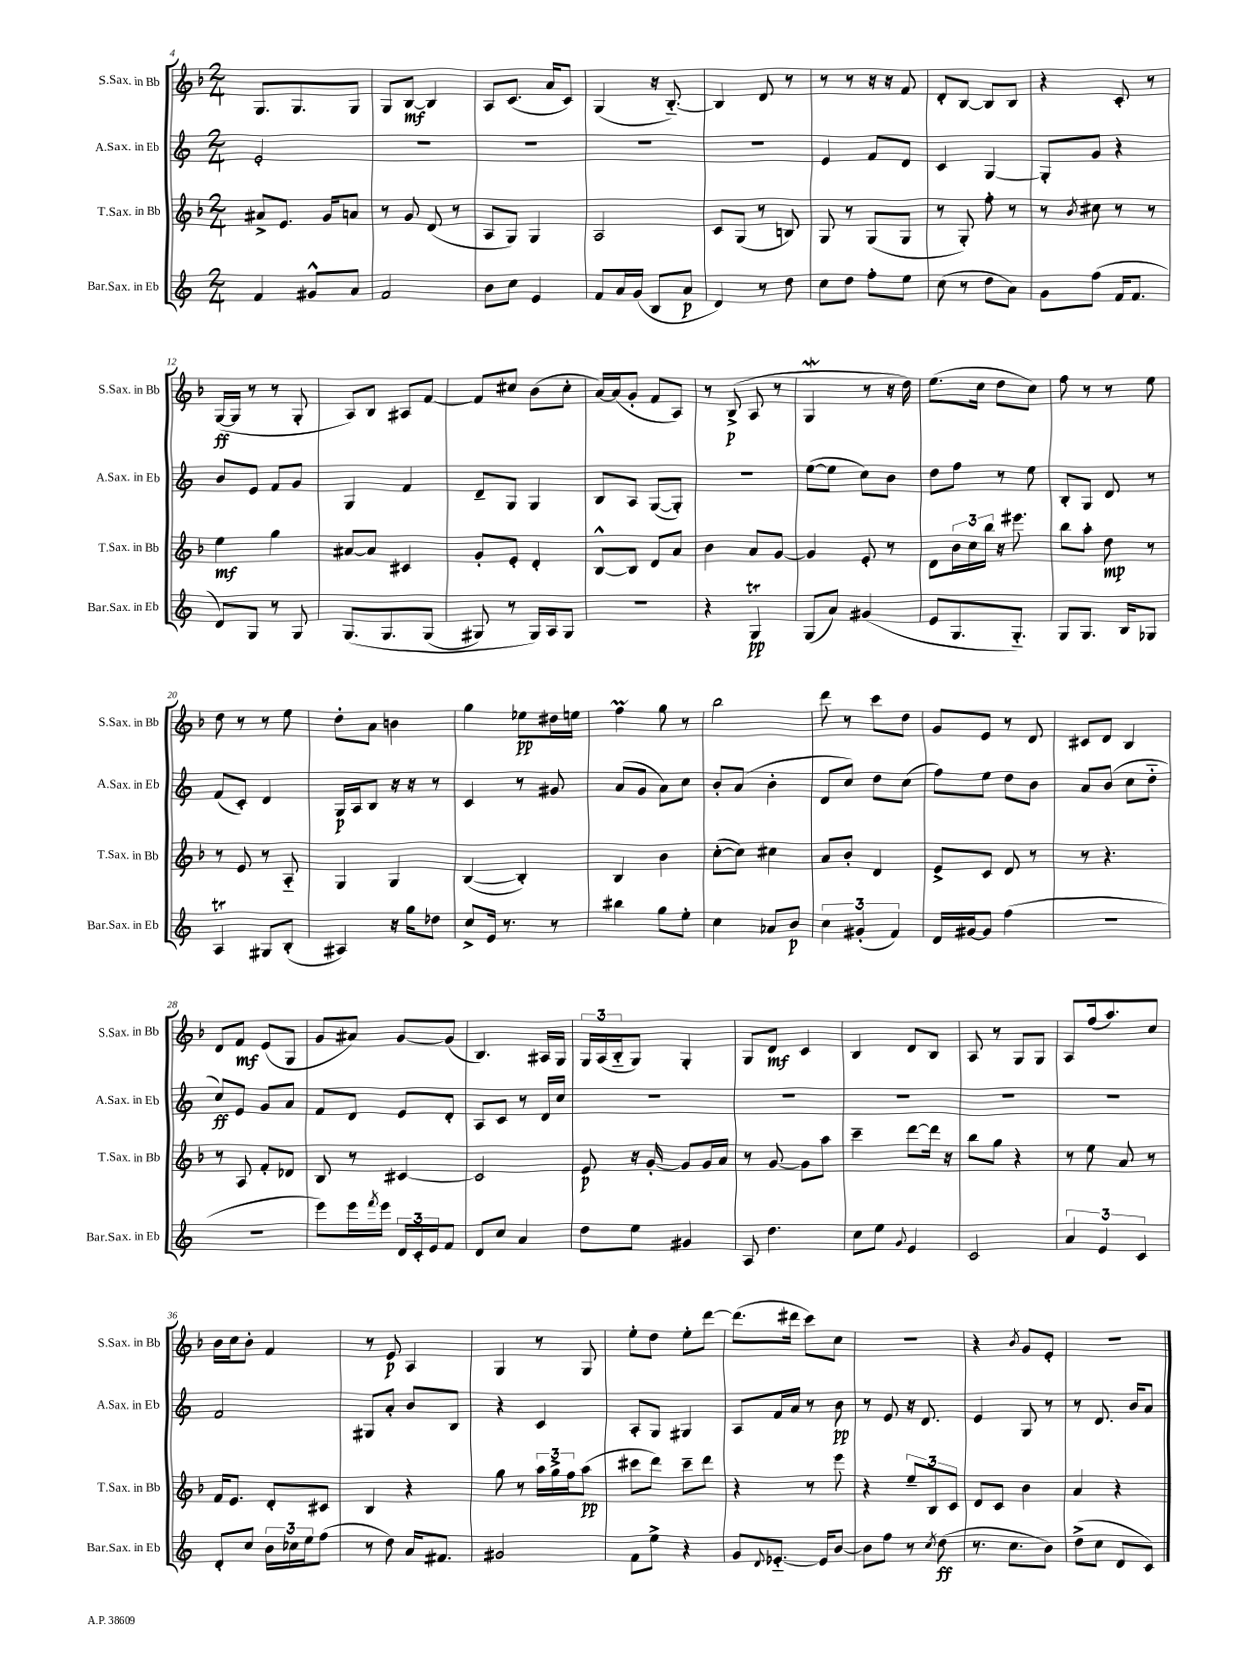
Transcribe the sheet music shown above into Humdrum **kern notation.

**kern	**kern	**kern	**kern
*staff4	*staff3	*staff2	*staff1
*clefG2	*clefG2	*clefG2	*clefG2
*k[]	*k[b-]	*k[]	*k[b-]
*M2/4	*M2/4	*M2/4	*M2/4
4f	8a#^	2e'	8.G
.	8.e	.	.
.	.	.	8.G
8g#^^	.	.	.
.	16g	.	.
8a	8a	.	8G
=	=	=	=
2f	8r	2r	8G
.	8g	.	[8B-
.	(8d	.	4B-]
.	8r	.	.
=	=	=	=
8b	8A	2r	8A
8cc	8G)	.	(8.c
4e	4G	.	.
.	.	.	16a
.	.	.	8c)
=	=	=	=
8f	2A	2r	(4G
16a	.	.	.
(16g	.	.	.
8B	.	.	16r
.	.	.	[8.B-'~)
8a	.	.	.
=	=	=	=
4d)	8c	2r	4B-]
.	(8G	.	.
8r	8r	.	8d
8dd	8B)	.	8r
=	=	=	=
8cc	8G	4e	8r
8dd	8r	.	8r
8ff'	(8G	8f	16r
.	.	.	16r
8ee	8G	8d	8f
=	=	=	=
(8cc	8r	4c	8d'
8r	8G')	.	[8B-
8dd	8ff'	[4G	8B-]
8a)	8r	.	8B-
=	=	=	=
8g	8r	8G']	4r
.	8qb-	.	.
(8ff	8cc#	8g	.
16f	8r	4r	8c'
8.f	.	.	.
.	8r	.	8r
=	=	=	=
8d)	4ee	8b	([16G
.	.	.	16G]
8G	.	8e	8r
8r	4gg	8f	8r
8G	.	8g	8G'
=	=	=	=
&(8.G	[8a#	4G	8A)
.	8a#]	.	8B-
8.G	.	.	.
.	4c#	4f	8A#
(8G	.	.	[8f
=	=	=	=
8G#)	8g'	8d~	8f]
8r	8e'	8G	8cc#
16G#&)	4d'	4G	(8b-
16A	.	.	.
8G#	.	.	8cc#'
=	=	=	=
2r	[8B-^^	8B	[16a)
.	.	.	(16a]
.	8B-]	8A	8g'
.	8d	([8G	8f
.	8a	8G'])	8A)
=	=	=	=
4r	4b-	2r	8r
.	.	.	(8B-^
4G	8a	.	8A
.	[8g	.	8r
=	=	=	=
(8G	4g]	([8ee	4G
8a)	.	8ee]	.
(4g#	8e'	8cc)	8r
.	8r	8b	16r
.	.	.	16dd)
=	=	=	=
8e	8d	8dd	(8.ee
8.G	24b-	8ff	.
.	24cc	.	.
.	.	.	16cc
.	24bb-	.	.
.	16r	8r	8dd
8.G'~)	8.eee#	.	.
.	.	8ee	8cc)
=	=	=	=
8G	8bb-	8B'	8ff
8.G	8aa'	8G	8r
.	8dd	8d	8r
16B	.	.	.
8G-	8r	8r	8ee
=	=	=	=
4A	8r	(8f	8dd
.	8e	8c')	8r
8G#	8r	4d	8r
(8B'	8A'~	.	8ee
=	=	=	=
4A#)	4G	16G	8dd'
.	.	16A	.
.	.	8B	8a
16r	4G	16r	4b
16gg	.	16r	.
8dd-	.	8r	.
=	=	=	=
8cc^	([4B-	4c	4gg
16e	.	.	.
8.r	.	.	.
.	4B-'])	8r	8ee-
8r	.	8g#	16dd#
.	.	.	16ee
=	=	=	=
4bb#	4B-	(8a	4ff
.	.	8g	.
8gg	4b-	8a)	8gg
8ee'	.	8cc	8r
=	=	=	=
4cc	([8cc'	8b'	2bb-
.	8cc])	(8a	.
8a-	4cc#	4b'	.
8b	.	.	.
=	=	=	=
6cc	8a	8d	8ddd
.	8b-'	8cc)	8r
(6g#'	.	.	.
.	4d	8dd	8ccc
6f)	.	.	.
.	.	(8cc	8dd
=	=	=	=
16d	8e^	8ff)	8g
[16g#	.	.	.
8g#]	8c	8ee	8e
(4ff	8d	8dd	8r
.	8r	8b	8d
=	=	=	=
2r	8r	8a	8c#
.	4.r	(8b	8d
.	.	8cc	4B-
.	.	8dd'~	.
=	=	=	=
2r	8r	8cc)	8d
.	8A	8e	8f
.	8f'	8g	(8e
.	8d-	8a	8G
=	=	=	=
8eee)	8B-	8f	8g
16eee	8r	8d	8a#)
8qfff	.	.	.
16eee	.	.	.
24d	[4c#	8e	[8g
24c'	.	.	.
24e	.	.	.
8f	.	8d'	(8g]
=	=	=	=
8d	2c#]	8A	4.B-)
8cc	.	8c	.
4a	.	8r	.
.	.	16d	16A#
.	.	16cc	16G
=	=	=	=
8dd	8e	2r	24G
.	.	.	(24A
.	.	.	24B-'~
8ee	16r	.	8G)
.	[16g'	.	.
4g#	8g]	.	4G'
.	16g	.	.
.	16a	.	.
=	=	=	=
8A	8r	2r	8G
4.dd	[8g	.	8d
.	8g]	.	4c
.	8aa	.	.
=	=	=	=
8cc	4ccc~	2r	4B-
8ee	.	.	.
8qqg	.	.	.
4e	[8ddd	.	8d
.	16ddd]	.	8B-
.	16r	.	.
=	=	=	=
2c	8bb-	2r	8A
.	8gg	.	8r
.	4r	.	8G
.	.	.	8G
=	=	=	=
6a	8r	2r	8A
.	8ee	.	(16ff
6e	.	.	.
.	.	.	8.aa)
.	8a	.	.
6c	.	.	.
.	8r	.	8cc
=	=	=	=
8d'	16f	2f	16b-
.	8.e	.	16cc
8cc	.	.	8b-'
24b	8d'	.	4f
24cc-	.	.	.
24ee	.	.	.
(8ff	8c#	.	.
=	=	=	=
8r	4B-	8G#	8r
8dd)	.	8a'	8e
16a	4r	8b	4A
8.f#	.	.	.
.	.	8B	.
=	=	=	=
2g#	8gg	4r	4G
.	8r	.	.
.	24aa	4c	8r
.	24gg^	.	.
.	24ff	.	.
.	(8aa	.	8G
=	=	=	=
8f	8ccc#	8A'	8ee'
8ee^	8ddd)	8G	8dd
4r	8ccc#~	4G#	8ee'
.	8ddd	.	[8ddd
=	=	=	=
8g	4r	8A	(8.ddd]
8qqd	.	.	.
[8.e-'~	.	16f	.
.	.	16a	16ddd#
.	8r	8r	8ccc)
16e-]	.	.	.
[8b	8eee	8b	8cc
=	=	=	=
8b]	4r	8r	2r
8ff	.	8e	.
8r	12ee~	16r	.
.	.	8.d	.
.	12B-	.	.
8qcc	.	.	.
(8dd	.	.	.
.	12c	.	.
=	=	=	=
8.r	8d	4e	4r
.	8c	.	.
8.cc	.	.	.
.	.	.	8qb-
.	4b-	8G	8g
8b)	.	8r	8e'
=	=	=	=
(8dd^	4a	8r	2r
8cc	.	8.d	.
8d	4r	.	.
.	.	16b	.
8c)	.	8a	.
==	==	==	==
*-	*-	*-	*-
